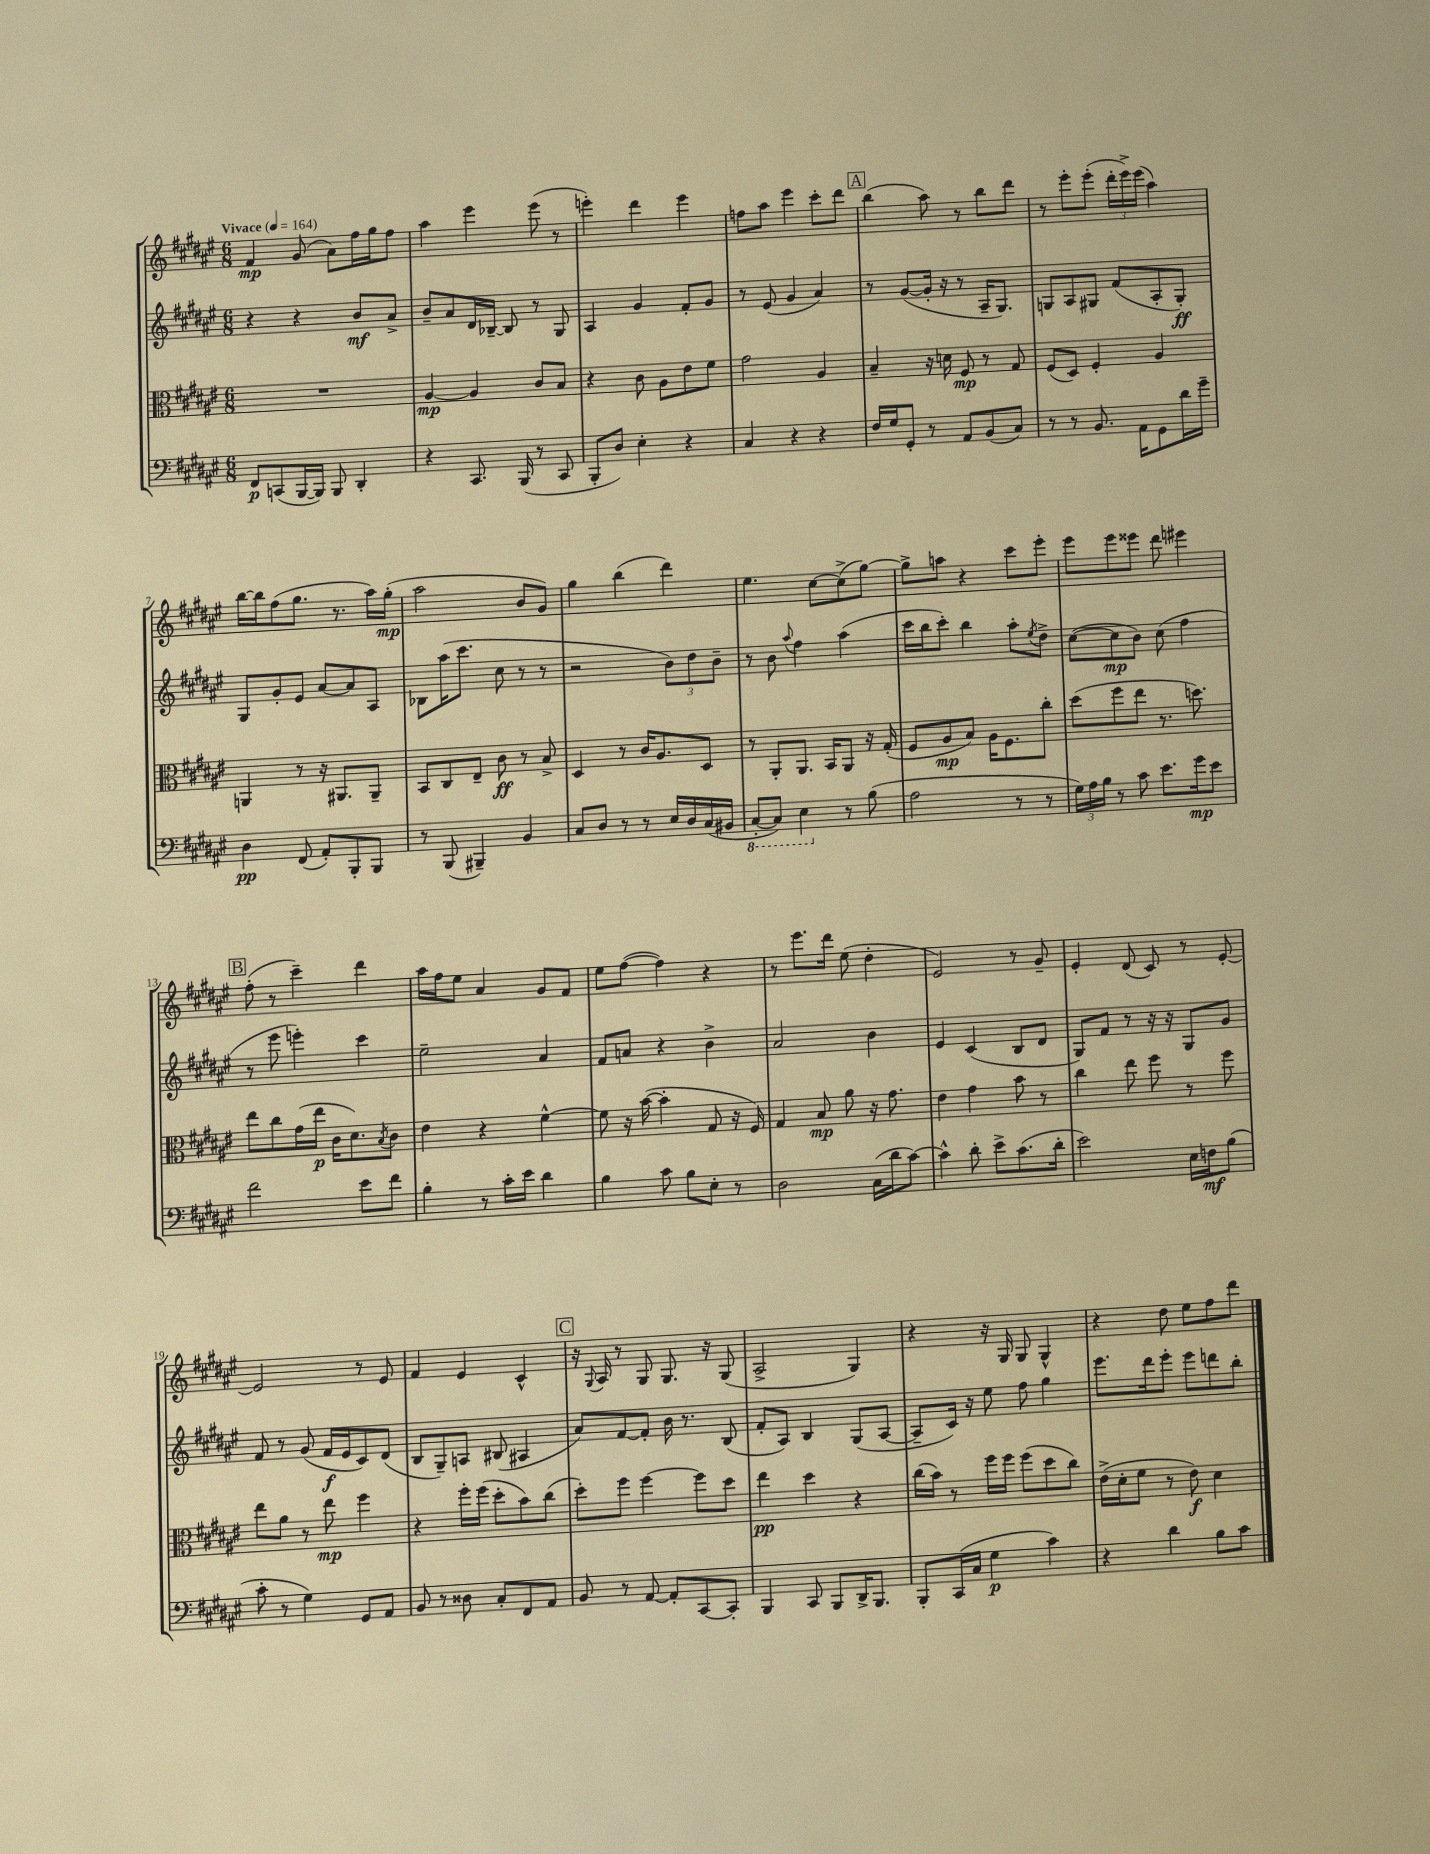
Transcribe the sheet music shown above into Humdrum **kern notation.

**kern	**dynam	**kern	**dynam	**kern	**dynam	**kern	**dynam
*part4	*part4	*part3	*part3	*part2	*part2	*part1	*part1
*staff4	*staff4	*staff3	*staff3	*staff2	*staff2	*staff1	*staff1
*clefF4	*	*clefC3	*	*clefG2	*	*clefG2	*
*k[f#c#g#d#a#e#]	*	*k[f#c#g#d#a#e#]	*	*k[f#c#g#d#a#e#]	*	*k[f#c#g#d#a#e#]	*
*M6/8	*	*M6/8	*	*M6/8	*	*M6/8	*
*MM164	*	*MM164	*	*MM164	*	*MM164	*
=1	=1	=1	=1	=1	=1	=1	=1
!	!	!	!	!	!	!LO:TX:a:B:t=Vivace	!
8FF#/L	p	2.r	.	4r	.	4f#/	mp
(8CCn/	.	.	.	.	.	.	.
[16BBB/L	.	.	.	4r	.	(8g#/	.
16BBB/JJ])	.	.	.	.	.	.	.
8BBB/	.	.	.	.	.	8a#\L)	.
4DD#'/	.	.	.	8b/L	mf	16ff#\L	.
.	.	.	.	.	.	16gg#\J	.
.	.	.	.	8a#^/J	.	8ff#\J	.
=2	=2	=2	=2	=2	=2	=2	=2
4r	.	[4A#/	mp	8b~/L	.	4aa#\	.
.	.	.	.	8a#/	.	.	.
8.CC#/	.	4A#/]	.	16d#/L	.	4eee#\	.
.	.	.	.	[16B-X~/JJ	.	.	.
.	.	.	.	8B-/]	.	.	.
(16BBB/	.	.	.	.	.	.	.
8r	.	8c#/L	.	8r	.	(8eee#\	.
8CC#/	.	8B/J	.	8G#/	.	8r	.
=3	=3	=3	=3	=3	=3	=3	=3
8BBB'/L	.	4r	.	4A#/	.	4eeen'\)	.
8D#/J)	.	.	.	.	.	.	.
4E#'\	.	8c#\	.	4g#/	.	4ddd#\	.
.	.	8A#\L	.	.	.	.	.
4r	.	8e#\	.	8f#'/L	.	4eee\	.
.	.	8f#\J	.	8g#/J	.	.	.
=4	=4	=4	=4	=4	=4	=4	=4
4C#/	.	2g#\	.	8r	.	8ffn\L	.
.	.	.	.	(8e#/	.	8aa#\J	.
4r	.	.	.	4g#/	.	4eee#\	.
4r	.	4A#/	.	4a#/)	.	8ccc#'\L	.
.	.	.	.	.	.	8ddd#\J	.
!!LO:REH:place=s1:t=A
=5	=5	=5	=5	=5	=5	=5	=5
16F#/LL	.	4B~/	.	8r	.	(4bb\	.
16G#/J	.	.	.	.	.	.	.
8GG#'/J	.	.	.	([8g#/L	.	.	.
8r	.	16r	.	16g#'/Jk]	.	8aa#\)	.
.	.	16dn\	.	16r	.	.	.
8AA#/L	.	8F#/	mp	8r	.	8r	.
(8BB/	.	8r	.	16A#~/KL	.	8bb\L	.
.	.	.	.	8.G#/J)	.	.	.
8C#/J)	.	8G#/	.	.	.	8ddd#\J	.
=6	=6	=6	=6	=6	=6	=6	=6
8r	.	(8F#/L	.	8Gn/L	.	8r	.
8r	.	8D#/J)	.	8A#/	.	8eee#'\L	.
8.BB/	.	4F#'/	.	8G#X/J	.	(8eee#'\J	.
.	.	.	.	(8f#/L	.	24ddd#'\LL	.
.	.	.	.	.	.	24eee#^\)	.
16AA#\KL	.	.	.	.	.	.	.
.	.	.	.	.	.	(24eee#\JJ	.
8GG#\	.	4A#/	.	8A#'/	.	4aa#\)	.
16d#\L	.	.	.	8G#'/J)	ff	.	.
16g#~\JJ	.	.	.	.	.	.	.
!!LO:LB:g=z
=7	=7	=7	=7	=7	=7	=7	=7
4D#\	pp	4AAn/	.	8G#/L	.	[16bb\LL	.
.	.	.	.	.	.	16bb\J]	.
.	.	.	.	8g#'/	.	(8ff#\	.
(8FF#/	.	8r	.	8e#/J	.	8.gg#\J	.
8AA#'/L)	.	16r	.	[8a#/L	.	.	.
.	.	8.AA#X/L	.	.	.	8.r	.
8BBB'/	.	.	.	8a#/]	.	.	.
8BBB/J	.	8AA#~/J	.	8A#/J	.	16aa#\LL)	.
.	.	.	.	.	.	(16gg#'\JJ	mp
=8	=8	=8	=8	=8	=8	=8	=8
8r	.	8BB/L	.	8B-X\L	.	2aa#\	.
(8BBB/	.	8C#/	.	(16aa#\K	.	.	.
.	.	.	.	8.ccc#\J	.	.	.
4BBB#X~/)	.	8E#~/J	.	.	.	.	.
.	.	8c#\	ff	8cc#\	.	.	.
4BB/	.	8r	.	8r	.	8b/L	.
.	.	8B^/	.	8r	.	8g#/J)	.
=9	=9	=9	=9	=9	=9	=9	=9
8C#/L	.	4D#/	.	2r	.	4gg#\	.
8D#/J	.	.	.	.	.	.	.
8r	.	8r	.	.	.	(4bb\	.
8r	.	16c#/KL	.	.	.	.	.
.	.	8.A#/	.	.	.	.	.
16E#/LL	.	.	.	12b\L)	.	4ddd#\)	.
16D#/	.	.	.	.	.	.	.
.	.	.	.	12dd#\	.	.	.
(16C#/	.	8D#/J	.	.	.	.	.
.	.	.	.	12b~\J	.	.	.
16BB#X/JJ	.	.	.	.	.	.	.
=10	=10	=10	=10	=10	=10	=10	=10
*8ba	*	*	*	*	*	*	*
[8CC#'/L	.	8r	.	8r	.	4.ee#\	.
8CC#/J])	.	8AA#'/L	.	8b\	.	.	.
.	.	.	.	8qqaa#/	.	.	.
4EE#\	.	8.AA#/J	.	4ff#\	.	.	.
.	.	.	.	.	.	[8cc#\L	.
.	.	16BB/KL	.	.	.	.	.
*X8ba	*	*	*	*	*	*	*
8r	.	8AA#/J	.	(4aa#\	.	(8cc#^\]	.
(8B\	.	16r	.	.	.	[8gg#\J)	.
.	.	(16G#'/	.	.	.	.	.
=11	=11	=11	=11	=11	=11	=11	=11
2A#\	.	8F#/L	.	16ccc#\LL	.	8gg#^\L]	.
.	.	.	.	16bb\J	.	.	.
.	.	8A#/	mp	8ccc#'\J)	.	8aan\J	.
.	.	8B/J)	.	4bb\	.	4r	.
.	.	16A#\KL	.	.	.	.	.
.	.	8.F#\	.	.	.	.	.
8r	.	.	.	8aa#'\L	.	8ccc#\L	.
.	.	.	.	8qee#/	.	.	.
8r	.	8cc#'\J	.	8dd#^\J	.	8eee#'\J	.
=12	=12	=12	=12	=12	=12	=12	=12
24G#\LL)	.	(8dd#\L	.	([8cc#\L	.	8eee#\L	.
24A#\	.	.	.	.	.	.	.
24B\JJ	.	.	.	.	.	.	.
8r	.	8ff#\	.	8cc#\]	mp	8eee#\	.
8c#\	.	8ee#\J	.	8b\J)	.	8eee##X\J	.
8.e#\L	.	8.r	.	(8cc#\	.	8ddd#\	.
.	.	.	.	4ff#\	.	4eee#X\	.
16g#\k	mp	8.ddn\)	.	.	.	.	.
8e#\J	.	.	.	.	.	.	.
!!LO:LB:g=z
!!LO:REH:place=s1:t=B
=13	=13	=13	=13	=13	=13	=13	=13
2f#\	.	8ee#\L	.	8r	.	(8ff#'\	.
.	.	8cc#\	.	8eee#\	.	8r	.
.	.	(16g#\L	.	4eeen'\)	.	4ccc#~\)	.
.	.	16ee#\JJ	p	.	.	.	.
.	.	16c#\KL	.	.	.	.	.
.	.	8.d#\)	.	.	.	.	.
8e#\L	.	.	.	4ccc#\	.	4ddd#\	.
.	.	8qB/	.	.	.	.	.
8f#\J	.	8c#\J	.	.	.	.	.
=14	=14	=14	=14	=14	=14	=14	=14
4B'\	.	4e#\	.	2ee#~\	.	16aa#\LL	.
.	.	.	.	.	.	16ff#\J	.
.	.	.	.	.	.	8ee#\J	.
8r	.	4r	.	.	.	4a#/	.
16c#'\LL	.	.	.	.	.	.	.
16e#\JJ	.	.	.	.	.	.	.
4d#\	.	[4f#^^\	.	4a#/	.	8g#/L	.
.	.	.	.	.	.	8f#/J	.
=15	=15	=15	=15	=15	=15	=15	=15
4B\	.	8f#\]	.	8f#/L	.	8ee#\L	.
.	.	16r	.	8an/J	.	([8ff#\J	.
.	.	([16b\	.	.	.	.	.
8c#\	.	4b'\]	.	4r	.	4ff#\])	.
8B\L	.	.	.	.	.	.	.
8E#'\J	.	8G#/	.	4b^\	.	4r	.
8r	.	16r	.	.	.	.	.
.	.	16F#/)	.	.	.	.	.
=16	=16	=16	=16	=16	=16	=16	=16
2D#\	.	4G#/	.	2a#/	.	8r	.
.	.	.	.	.	.	8.eee#\L	.
.	.	8B/	mp	.	.	.	.
.	.	.	.	.	.	16ddd#\Jk	.
.	.	8a#\	.	.	.	(8ee#\	.
(16C#\LL	.	16r	.	4b\	.	4dd#'\	.
16d#\J	.	8.g#\	.	.	.	.	.
[8c#\J)	.	.	.	.	.	.	.
=17	=17	=17	=17	=17	=17	=17	=17
4c#^^\]	.	4e#\	.	4e#/	.	2e#/)	.
8d#'\	.	4g#\	.	(4c#/	.	.	.
8e#^\L	.	.	.	.	.	.	.
(8.c#\	.	8b\	.	8B/L	.	8r	.
.	.	8r	.	8d#/J	.	8g#~/	.
16d#'\Jk	.	.	.	.	.	.	.
=18	=18	=18	=18	=18	=18	=18	=18
2e#\)	.	4cc#\	.	8G#/L)	.	4e#'/	.
.	.	.	.	8f#/J	.	.	.
.	.	8ee#\	.	8r	.	(8d#/	.
.	.	8ff#\	.	16r	.	8c#/)	.
.	.	.	.	16r	.	.	.
16E#\LL	.	8r	.	8G#/L	.	8r	.
16Fn\J	mf	.	.	.	.	.	.
(8B\J	.	8ff#\	.	8g#/J	.	[8e#'/	.
!!LO:LB:g=z
=19	=19	=19	=19	=19	=19	=19	=19
8c#'\	.	8ee#\L	.	8f#/	.	2e#/]	.
8r	.	8a#\J	.	8r	.	.	.
4G#\)	.	8r	.	(8g#/	.	.	.
.	.	8ee#\	mp	16f#/LL	f	.	.
.	.	.	.	16e#/J	.	.	.
8GG#/L	.	4ff#\	.	8c#/)	.	8r	.
8AA#/J	.	.	.	(8d#/J	.	8e#/	.
=20	=20	=20	=20	=20	=20	=20	=20
8BB/	.	4r	.	8B/L	.	4f#/	.
8r	.	.	.	8G#~/)	.	.	.
8D##X\	.	16ff#'\LL	.	8An/J	.	4e#/	.
.	.	(16ff#\JJ	.	.	.	.	.
8C#'/L	.	8dd#'\L	.	(8B#X/	.	.	.
8FF#/	.	8b\)	.	4A#X/	.	4c#^^/	.
8AA#/J	.	(8cc#\J	.	.	.	.	.
!!LO:REH:place=s1:t=C
=21	=21	=21	=21	=21	=21	=21	=21
8BB/	.	8dd#'\L)	.	8a#/L)	.	16r	.
.	.	.	.	.	.	8qqG#/	.
.	.	.	.	.	.	16A#/	.
8r	.	8ff#\J	.	[8f#/	.	8r	.
[8AA#/	.	[4ff#\	.	8f#'/J]	.	8G#/	.
8AA#'/L]	.	.	.	16b\	.	8.G#/	.
.	.	.	.	8.r	.	.	.
[8CC#/	.	8ff#\L]	.	.	.	.	.
.	.	.	.	.	.	16r	.
8CC#'/J]	.	8dd#\J	.	(8B/	.	(8G#/	.
=22	=22	=22	=22	=22	=22	=22	=22
4BBB/	.	4ee#\	pp	8f#'/L	.	2A#^/	.
.	.	.	.	8A#/J)	.	.	.
8CC#/	.	4dd#\	.	4B/	.	.	.
8BBB/L	.	.	.	.	.	.	.
16DD#^/K	.	4r	.	(8G#/L	.	4G#/)	.
8.BBB/J	.	.	.	.	.	.	.
.	.	.	.	[8A#/J	.	.	.
=23	=23	=23	=23	=23	=23	=23	=23
8BBB'/L	.	(16cc#\LL	.	8A#~/L]	.	4r	.
.	.	16b\JJ)	.	.	.	.	.
(16CC#/L	.	8r	.	16c#/Jk)	.	.	.
16C#/JJ	.	.	.	16r	.	.	.
4G#\	p	16ff#\LL	.	8ee#\	.	16r	.
.	.	16ff#\JJ	.	.	.	16G#/	.
.	.	(8ff#\L	.	8ff#\	.	8G#/	.
4c#\)	.	8dd#\	.	4gg#\	.	4G#^^/	.
.	.	8cc#\J)	.	.	.	.	.
=24	=24	=24	=24	=24	=24	=24	=24
4r	.	(16e#^\LL	.	8.eee#\L	.	4r	.
.	.	16d#'\J	.	.	.	.	.
.	.	8f#\J	.	.	.	.	.
.	.	.	.	16ddd#\k	.	.	.
4d#\	.	8r	.	8eee#'\J	.	8dd#\	.
.	.	8e#\)	f	8eee#\L	.	8ee#\L	.
8B\L	.	4d#\	.	8dddn\	.	8ff#\	.
8c#\J	.	.	.	8bb'\J	.	8ddd#\J	.
==	==	==	==	==	==	==	==
*-	*-	*-	*-	*-	*-	*-	*-
